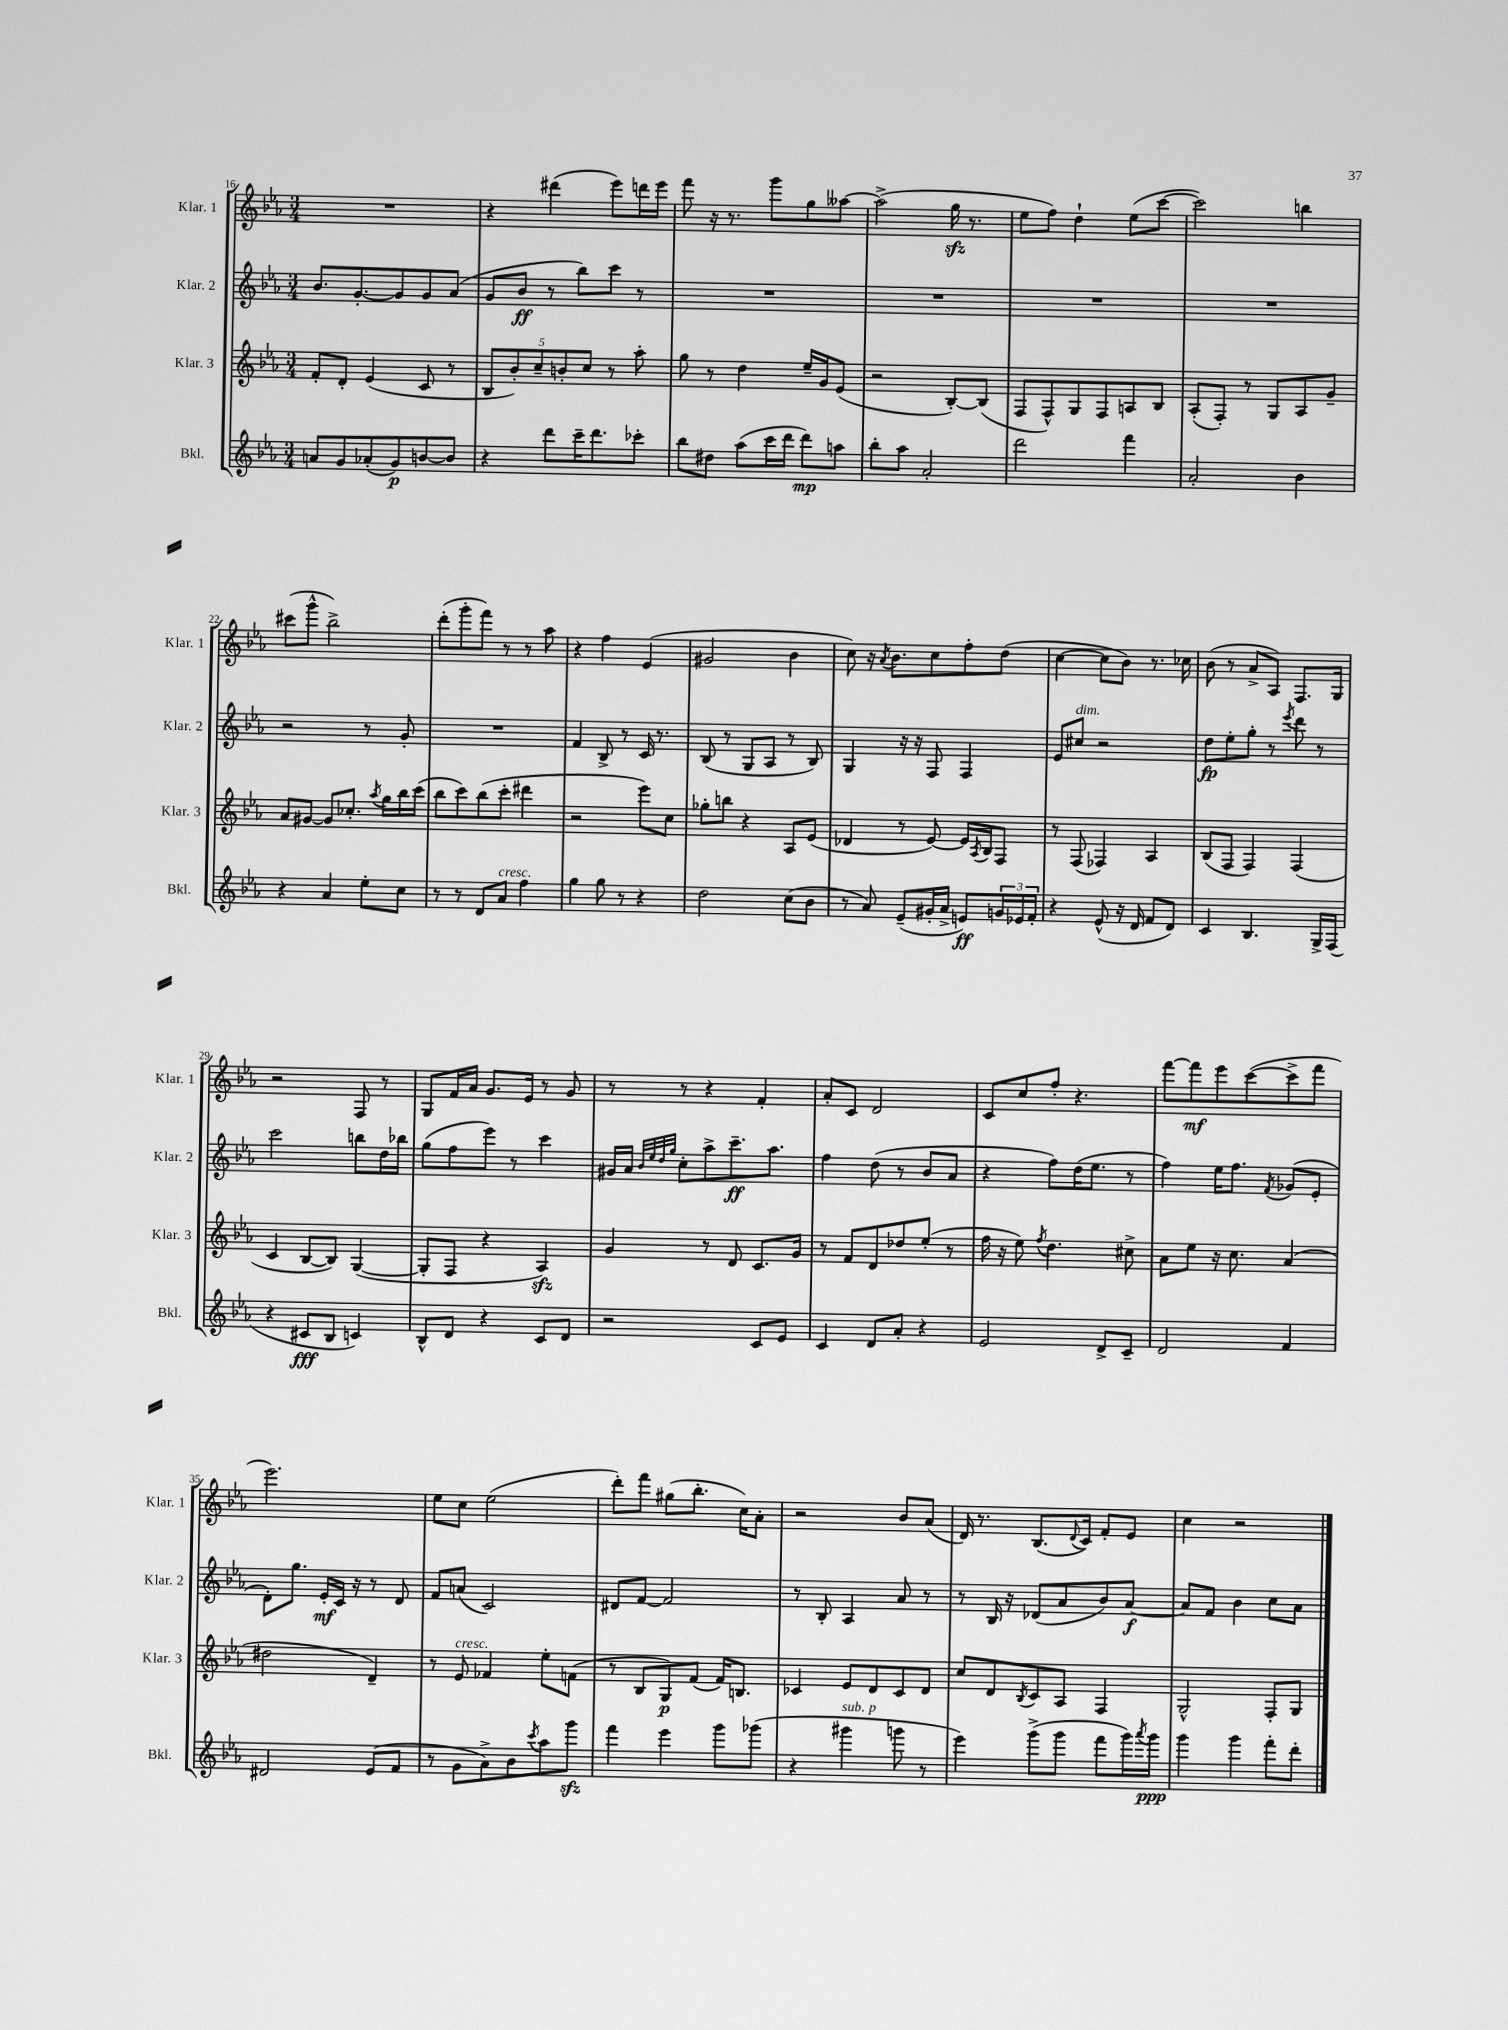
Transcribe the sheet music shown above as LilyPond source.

<<
\new StaffGroup <<
\new Staff = "s0" \with { instrumentName = "Klar. 1" shortInstrumentName = "Klar. 1" } {
    \clef treble \key ees \major \numericTimeSignature \time 3/4
    R2. |
    r4 dis'''4( ees'''8) d'''16 ees'''16 |
    f'''8 r16 r8. g'''8 g''8 aeses''8~ |
    aeses''2->( g''16\sfz r8. |
    ees''8 f''8) d''4-! ees''8( c'''8~ |
    c'''2) b''4 |
    cis'''8( g'''8-^ bes''2->) |
    d'''8-.( g'''8-. f'''8) r8 r8 aes''8 |
    r4 f''4 ees'4( |
    gis'2 bes'4 |
    c''8) r16 \acciaccatura { aes'8 } bes'8. c''8 f''8-. d''8( |
    c''4~ c''8 bes'8) r8. ces''16 |
    bes'8( r8 aes'8-> aes8) f8. g16 |
    r2 f8 r8 |
    g8 f'16 aes'16 g'8. ees'16 r8 g'8 |
    r8 r8 r4 f'4-. |
    aes'8-. c'8 d'2 |
    c'8 c''8 f''8-. r4. |
    f'''8~ f'''8\mf ees'''8 c'''8~( c'''8-> f'''8 |
    ees'''2.) |
    ees''8 c''8 ees''2( |
    d'''8-.) f'''8 gis''8( bes''8.-. c''16) aes'8-. |
    r2 bes'8 aes'8( |
    d'16) r8. bes8.( \appoggiatura { d'8 } c'16) f'8-. ees'8 |
    c''4 r2 \bar "|." |
}
\new Staff = "s1" \with { instrumentName = "Klar. 2" shortInstrumentName = "Klar. 2" } {
    \clef treble \key ees \major \numericTimeSignature \time 3/4
    bes'8. g'8.~-. g'8 g'8 aes'8( |
    g'8 bes'8\ff r8 bes''8) c'''8 r8 |
    R2. |
    R2. |
    R2. |
    R2. |
    r2 r8 g'8-. |
    R2. |
    f'4 bes8-> r8 c'16 r8. |
    bes8( r8 g8 aes8 r8 bes8) |
    g4 r16 r16 f8 f4 |
    ees'8 cis''8^\markup { \italic "dim." } r2 |
    d''8\fp ees''8-. g''8-. r8 \acciaccatura { ees'''8 } d'''8 r8 |
    c'''2 b''8 d''16 bes''16 |
    g''8( f''8 ees'''8) r8 c'''4 |
    gis'16 aes'16 \grace { bes'32 ees''32 d''32 g''32 } c''8-. aes''8-> c'''8.--\ff aes''8. |
    f''4 d''8( r8 bes'8 aes'8 |
    r4 f''8) d''16( ees''8. r8 |
    f''4) ees''16 f''8. \acciaccatura { f'8 } ges'8( ees'8-. |
    d'8-.) g''8. ees'16-.\mf c'16 r16 r8 d'8 |
    f'8 a'8( c'2) |
    dis'8 f'8~ f'2 |
    r8 bes8-. aes4 aes'8 r8 |
    r8 bes16 r16 des'8( aes'8 bes'8) aes'8~\f |
    aes'8 f'8 bes'4 c''8 aes'8 \bar "|." |
}
\new Staff = "s2" \with { instrumentName = "Klar. 3" shortInstrumentName = "Klar. 3" } {
    \clef treble \key ees \major \numericTimeSignature \time 3/4
    f'8-. d'8-. ees'4( c'8 r8 |
    \tuplet 5/4 { bes8 bes'8-.) c''8-- b'8-. c''8 } r8 aes''8-. |
    g''8 r8 d''4 ees''16-- g'16 ees'8( |
    r2 bes8~-.) bes8( |
    f8 f8-^) g8 f8 a8 bes8 |
    aes8-.( f8-.) r8 g8 aes8 g'8-- |
    aes'8 gis'8~ gis'8 ces''8.-. \acciaccatura { aes''8 } g''16 bes''16 c'''16( |
    bes''8 c'''8) bes''8( c'''8-. dis'''4 |
    r2 ees'''8) c''8 |
    ges''8-. b''8 r4 aes8 ees'8( |
    des'4 r8 ees'8~) ees'16 \acciaccatura { aes8 } bes16 f8 |
    r8 f8( fes4) aes4 |
    bes8( f8 f4) f4( |
    c'4 bes8~ bes8) g4~( |
    g8-. f8 r4 aes4\sfz) |
    g'4 r8 d'8 c'8. g'16 |
    r8 f'8 d'8 des''8 ees''8-.( r8 |
    f''16 r16 ees''8) \acciaccatura { f''8 } d''4. cis''8-> |
    aes'8 ees''8 r16 c''8. aes'4( |
    dis''2 d'4--) |
    r8 ees'8^\markup { \italic "cresc." } fes'4 ees''8-. f'8( |
    r8 bes8 g8\p) f'8( f'16) b8. |
    ces'4 ees'8 d'8 ces'8 d'8 |
    c''8 d'8 \acciaccatura { bes8 } c'8 aes8 f4 |
    g2-^ f8-. g8 \bar "|." |
}
\new Staff = "s3" \with { instrumentName = "Bkl." shortInstrumentName = "Bkl." } {
    \clef treble \key ees \major \numericTimeSignature \time 3/4
    a'8 g'8 aes'8-.( g'8\p) b'8~ b'8 |
    r4 d'''8 c'''16-- d'''8. ces'''8-. |
    bes''8 dis''8 aes''8( c'''16 d'''16 d'''8\mp) a''8 |
    bes''8-. aes''8 aes'2-. |
    d'''2 f'''4 |
    aes'2-. bes'4 |
    r4 aes'4 ees''8-. c''8 |
    r8 r8 d'8 aes'8^\markup { \italic "cresc." } f''4 |
    g''4 g''8 r8 r4 |
    d''2 c''8( bes'8 |
    r8 aes'8) ees'8--( gis'16-. aes'16-> e'8\ff) \tuplet 3/2 { g'16 ees'16 f'16-. } |
    r4 ees'8-^( r16 d'16 f'8 d'8) |
    c'4 bes4. g16-> f16( |
    r4 cis'8\fff bes8 c'4) |
    bes8-^ d'8 r4 c'8 d'8 |
    r2 c'8 ees'8 |
    c'4 d'8 aes'8-. r4 |
    ees'2 d'8-> c'8-- |
    d'2 f'4 |
    dis'2 ees'8( f'8 |
    r8 g'8 aes'8->) bes'8 \acciaccatura { c'''8 } aes''8 g'''8\sfz |
    f'''4 ees'''4 g'''8 ges'''8( |
    r4 gis'''4^\markup { \italic "sub. p" } g'''8 r8 |
    ees'''4) g'''8->( g'''8 f'''8 g'''16) \acciaccatura { aes'''8 } g'''16\ppp |
    g'''4 g'''4 f'''8-. d'''8-. \bar "|." |
}
>>
>>
\layout { \context { \Score currentBarNumber = #16 } }
